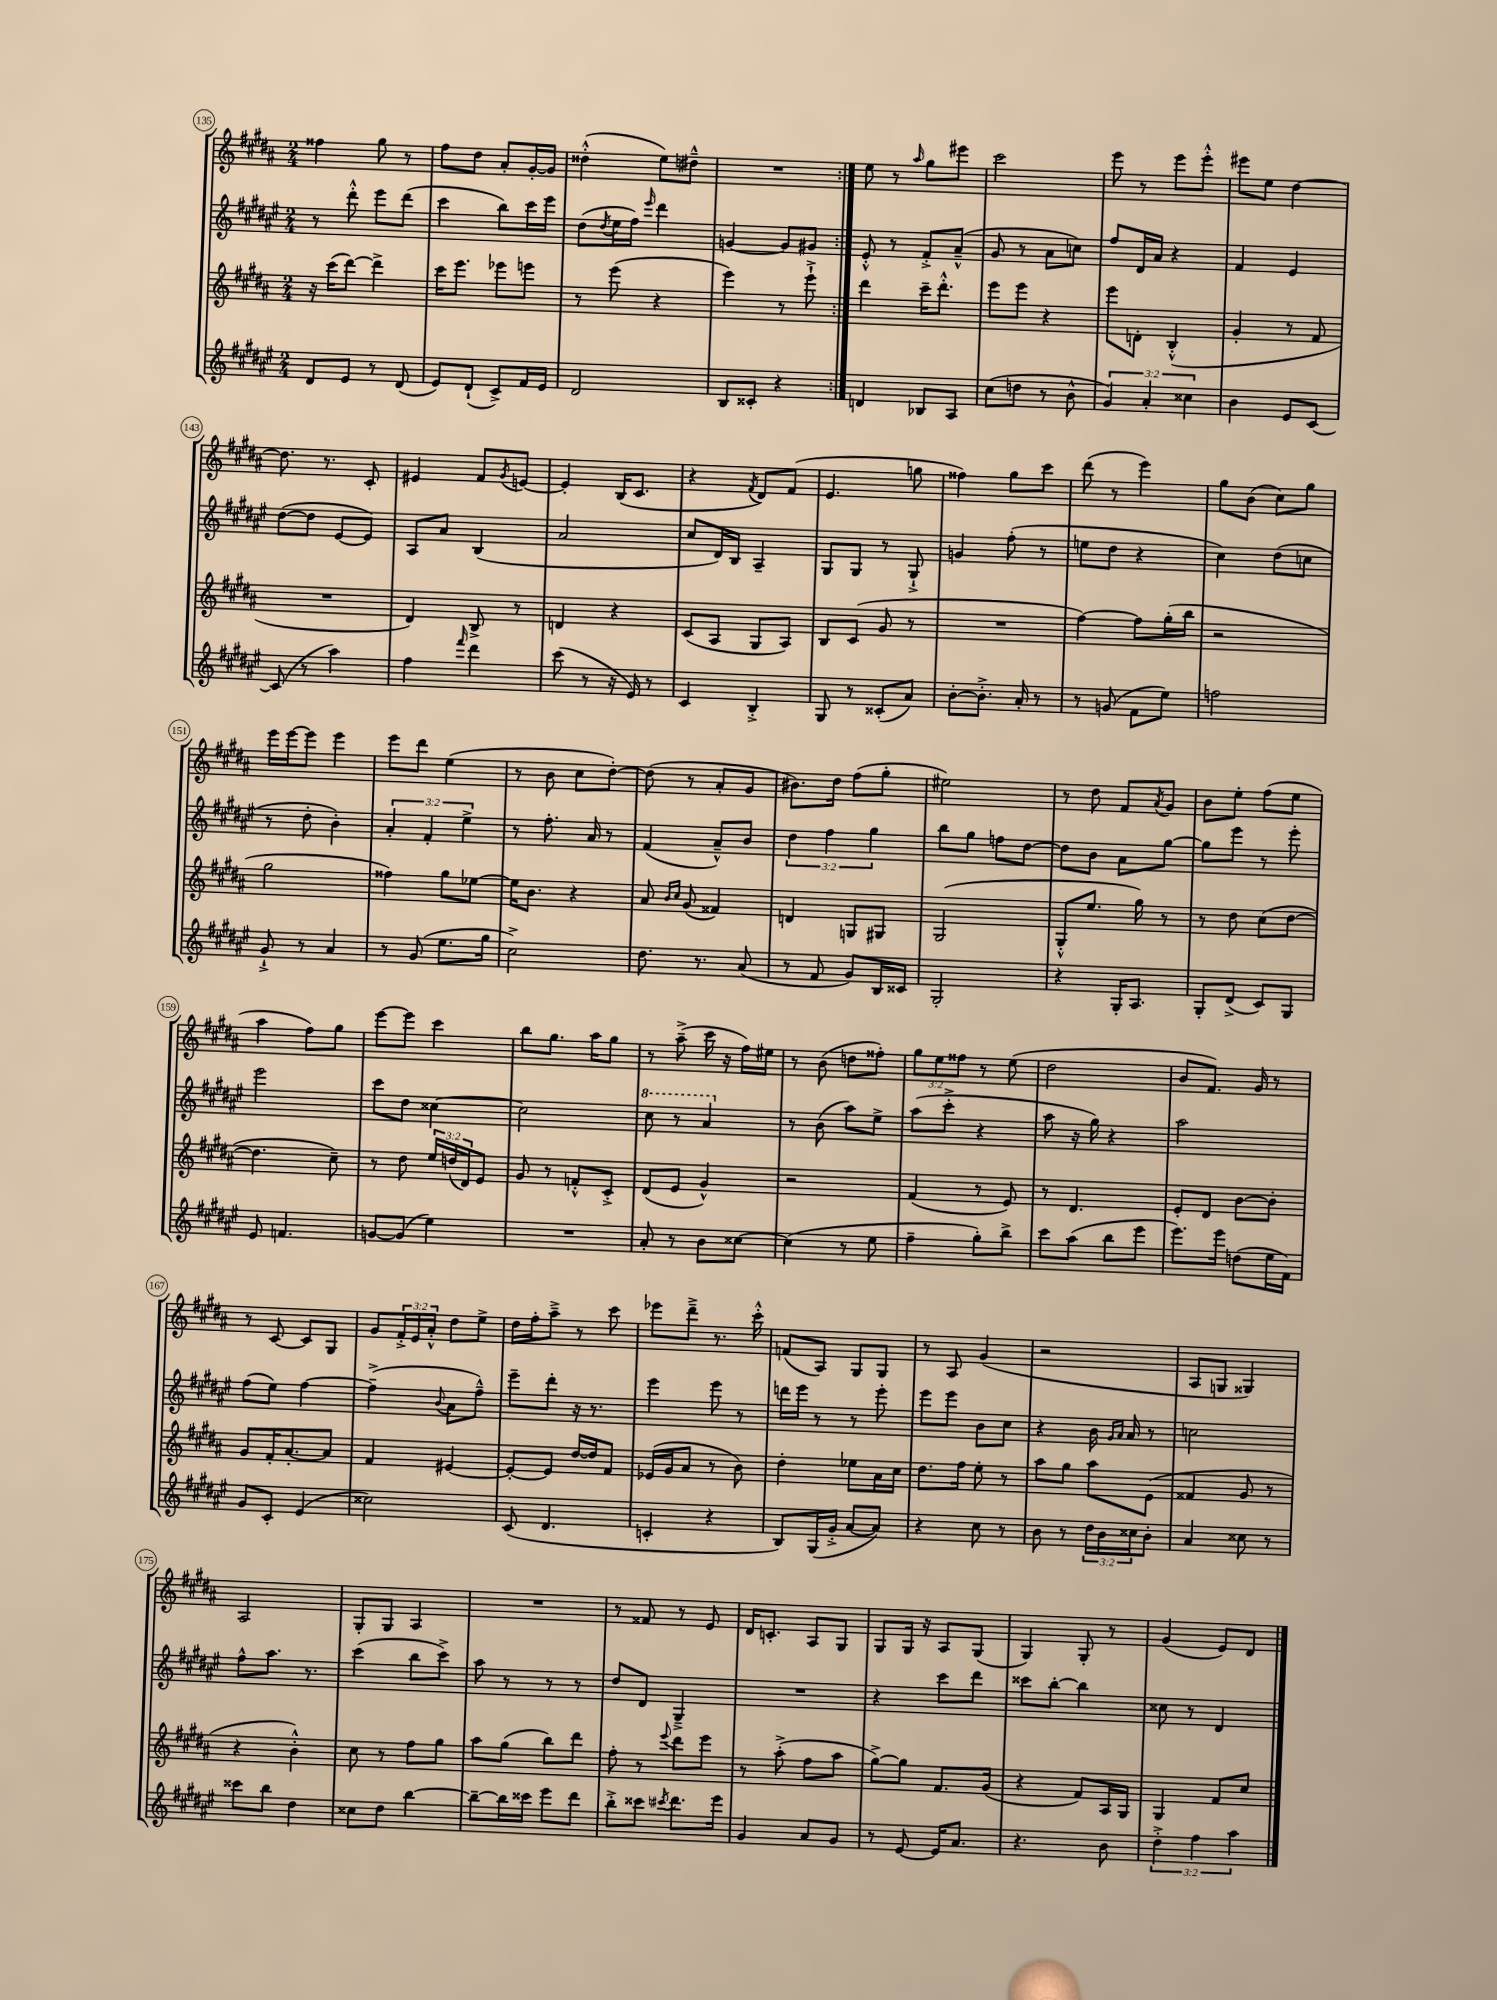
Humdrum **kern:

**kern	**kern	**kern	**kern
*part4	*part3	*part2	*part1
*staff4	*staff3	*staff2	*staff1
*clefG2	*clefG2	*clefG2	*clefG2
*k[f#c#g#d#a#e#]	*k[f#c#g#d#a#]	*k[f#c#g#d#a#e#]	*k[f#c#g#d#a#]
*M2/4	*M2/4	*M2/4	*M2/4
=135	=135	=135	=135
8d#/L	16r	8r	4ff##X\
.	(16ccc#\KL	.	.
8e#/J	[8ddd#\J)	8ddd#'^^\	.
8r	4ddd#^\]	8eee#\L	8gg#\
(8d#/	.	(8ddd#\J	8r
=136	=136	=136	=136
8e#/L)	16ccc#\KL	4ccc#\	8ff#\L
.	8.eee\J	.	.
(8d#`/J	.	.	8dd#\J
8c#^/L)	8eee-X\L	8bb\L)	8a#'/L
16f#/L	8eeen\J	16ccc#\L	[16g#'/L
16e#/JJ	.	16eee#\JJ	16g#/JJ]
=137	=137	=137	=137
2d#/	8r	(8dd#\L	(4dd##X'^^\
.	.	8qdd#/	.
.	(8eee\	16ee#\L	.
.	.	16ff#\JJ)	.
.	.	16qqeee#/	.
.	4r	4ddd#\	8ee\L)
.	.	.	8dd#X~^^\J
=138	=138	=138	=138
8B/L	4eee\)	[4gn/	2r
8c##X'/J	.	.	.
4r	8r	8g/L]	.
.	8eee`^\	8g#X/J	.
=139:|!	=139:|!	=139:|!	=139:|!
4dn/	4ddd#\	8e#'^^/	8ee\
.	.	8r	8r
.	.	.	16qqaa#/
8B-X/L	16ccc#~\KL	8f#'^/L	8gg#\L
.	8.ddd#'^^\J	.	.
8A#/J	.	(8a#~^^/J	8eee#X\J
=140	=140	=140	=140
(8cc#\L	8eee\L	8g#/	2ccc#\
8ddn\J	8eee\J	8r	.
8r	4r	8a#\L	.
8b^^\	.	8ccn\J)	.
=141	=141	=141	=141
6g#/)	8eee\L	8ff#/L	8eee\
.	8dn'\J	16d#/L	8r
6a#'/	.	.	.
.	.	16a#/JJ	.
.	(4B'^^/	4r	8eee\L
6cc##X\	.	.	.
.	.	.	8eee'^^\J
=142	=142	=142	=142
4b\	4g#'/	4f#/	8eee#X\L
.	.	.	8ee\J
8e#/L	8r	4e#/	[4dd#\
[8c#/J	8f#/	.	.
!!LO:LB:g=z
=143	=143	=143	=143
(8c#/]	2r	([8dd#\L	8.dd#\]
8r	.	8dd#\J]	.
.	.	.	8.r
4aa#\)	.	[8e#/L	.
.	.	8e#/J])	8c#'/
=144	=144	=144	=144
4ff#\	4d#/)	8A#/L	4e#X/
.	.	8a#/J	.
16qqfff#/	.	.	.
4ddd#\	8B^/	(4B/	8f#/L
.	.	.	8qg#/
.	8r	.	[8en/J
=145	=145	=145	=145
(8ccc#\	4dn/	2a#/	4e'/]
8r	.	.	.
16r	4r	.	(16B/KL
16e#/)	.	.	8.c#/J
8r	.	.	.
=146	=146	=146	=146
4c#/	(8c#/L	8cc#/L	4r
.	8A#/J	16d#/L)	.
.	.	16B/JJ	.
.	.	.	8qf#/
4B'^/	8G#/L	4A#~/	8d#/L)
.	8A#/J)	.	(8f#/J
=147	=147	=147	=147
8G#/	8B/L	8G#/L	4.e/
8r	(8c#/J	8G#/J	.
(8c##X'/L	8g#/	8r	.
8a#/J)	8r	8G#`^/	8ggn\
=148	=148	=148	=148
[8b'\L	2r	4gn/	4ff##X\)
8.b'^\J]	.	.	.
.	.	(8ff#'\	8gg#\L
16a#'/	.	.	.
8r	.	8r	8ccc#\J
=149	=149	=149	=149
8r	[4ff#\)	8een\L	(8ddd#\
(8gn/	.	8dd#\J	8r
8f#\L	8ff#\L]	4r	4eee\)
8ee#\J)	(16gg#'\L	.	.
.	16bb\JJ	.	.
=150	=150	=150	=150
2ffn\	2r	4cc#\)	8gg#\L
.	.	.	(8b\J
.	.	(8dd#\L	8cc#\L)
.	.	8ccn\J	8gg#\J
!!LO:LB:g=z
=151	=151	=151	=151
8g#`^/	2gg#\	8r	16eee\LL
.	.	.	[16eee\J
8r	.	8dd#'\	8eee\J]
4a#/	.	4b'\)	4eee\
=152	=152	=152	=152
8r	4ff##X\)	6a#'/	8eee\L
(8g#/	.	.	8ddd#\J
.	.	6f#'/	.
8.ee#\L	8gg#\L	.	(4ee\
.	.	6ee#^\	.
.	[8ee-X\J	.	.
16gg#\Jk	.	.	.
=153	=153	=153	=153
2cc#^\)	16ee-\KL]	8r	8r
.	8.b\J	.	.
.	.	8.ff#'\	8b\
.	4r	.	8cc#\L
.	.	16a#/	.
.	.	8r	[8dd#'\J)
=154	=154	=154	=154
8.dd#\	8a#/	(4f#/	(8dd#\]
.	16qqb/LL	.	.
.	16qqcc#/JJ	.	.
.	(8g#/	.	8r
8.r	.	.	.
.	4f##X/)	8a#~^^/L)	8a#'/L
(8a#/	.	8b/J	8g#/J
=155	=155	=155	=155
8r	4dn/	6dd#\	8.b#X\L)
8f#/	.	.	.
.	.	6ff#\	.
.	.	.	16dd#\Jk
8g#/L)	8Gn/L	.	(8ff#\L
.	.	6gg#\	.
16B/L	8G#X/J	.	8gg#'\J
16c##X/JJ	.	.	.
=156	=156	=156	=156
2G#'/	(2G#/	8bb\L	2ee#X\)
.	.	8gg#\J	.
.	.	8ffn\L	.
.	.	[8dd#\J	.
=157	=157	=157	=157
4r	8G#'^^/L	8dd#\L]	8r
.	8.ee/J	8b\J	8dd#\
16G#'/KL	.	8a#\L	8f#/L
8.A#/J	16gg#\)	.	.
.	.	.	8qa#/
.	8r	[8gg#\J	8g#/J
=158	=158	=158	=158
8G#'/L	8r	8gg#\L]	8b\L
(8d#^/J	8dd#\	8eee#\J	8ee'\J
8c#/L)	(8cc#\L	8r	(8ff#\L
8G#/J	[8dd#\J	8eee#'\	8ee\J
!!LO:LB:g=z
=159	=159	=159	=159
8e#/	4.dd#\]	2eee#\	4aa#\
4.fn/	.	.	.
.	.	.	8ff#\L)
.	8cc#~\)	.	8gg#\J
=160	=160	=160	=160
[8gn/L	8r	8ccc#\L	[8eee\L
(8g/J]	8dd#\	8dd#\J	8eee\J]
4ee#\)	24ee/LL	[4cc##X\	4ccc#\
.	(24ddn/	.	.
.	24d#/J)	.	.
.	8e/J	.	.
=161	=161	=161	=161
2r	8g#/	2cc##\]	8bb\L
.	8r	.	8.gg#\J
.	8fn'^^/L	.	.
.	.	.	16aa#\KL
.	8c#'^/J	.	8gg#\J
=162	=162	=162	=162
*	*	*8va	*
8a#'/	(8d#/L	8ccc#\	8r
8r	8e/J	8r	(8aa#~^\
8b\L	4g#^^/)	4aa#/	16ccc#\
.	.	.	16r
[8cc##X\J	.	.	16ff#\LL)
.	.	.	16ee#X\JJ
=163	=163	=163	=163
*	*	*X8va	*
(4cc##\]	2r	8r	8r
.	.	(8b\	(8b\
8r	.	8aa#\L)	8ddn\L
8ee#\	.	8ee#^\J	8ff##X'\J)
=164	=164	=164	=164
4ff#~\	(4f#/	(8aa#\L	12gg#\L
.	.	.	12ee\
.	.	8ccc#'^\J	.
.	.	.	12ff##X\J
8gg#'\L)	8r	4r	8r
8bb^\J	8e/)	.	(8ee\
=165	=165	=165	=165
8ccc#\L	8r	8aa#\	2dd#\
(8aa#\J	4.d#/	16r	.
.	.	16gg#\)	.
8bb\L	.	4r	.
8eee#\J	.	.	.
=166	=166	=166	=166
8.eee#\L)	8e'/L	2aa#\	8b/L
.	8d#/J	.	8.f#/J)
16eee#\Jk	.	.	.
(8ddn\L	[8b\L	.	.
.	.	.	16g#/
16ee#\L	8b'\J]	.	8r
16f#\JJ)	.	.	.
!!LO:LB:g=z
=167	=167	=167	=167
8g#/L	8g#/L	(8ff#\L	8r
8c#'/J	16f#'/K	8ee#\J)	[8c#/
.	[8.a#'/	.	.
(4e#/	.	[4ff#\	8c#/L]
.	8a#/J]	.	8G#/J
=168	=168	=168	=168
2cc##X\)	4f#/	(4ff#~^\]	8g#/L
.	.	.	24f#'^/L
.	.	.	24e/
.	.	.	24a#'^^/JJ
.	.	8qqb/	.
.	[4e#X/	8a#\L	8dd#\L
.	.	8ff#~^^\J)	8ee^\J
=169	=169	=169	=169
(8c#/	8e#'/L_	8eee#~\L	16dd#\LL
.	.	.	16ff#'\J
4.d#/	8e#/J]	8ddd#'\J	8aa#~^\J
.	[16dd#/LL	16r	8r
.	16dd#/J]	8.r	.
.	8f#/J	.	8ccc#\
=170	=170	=170	=170
4cn'/	(16e-X/LL	4eee#\	8eee-X\L
.	16g#/J	.	.
.	8a#/J	.	8ddd#~^\J
4r	8r	8eee#\	8.r
.	8b\)	8r	.
.	.	.	16ccc#'^^\
=171	=171	=171	=171
8B/L)	4dd#'\	16dddn\LL	(8fn/L
.	.	16eee#\JJ	.
(16G#/L	.	8r	8A#/J)
16g#'^/JJ	.	.	.
[8a#/L	8ee-X\L	8r	8G#/L
8a#/J])	16a#\L	8eee#'\	8G#/J
.	16cc#\JJ	.	.
=172	=172	=172	=172
4r	8.dd#\L	8eee#\L	8r
.	.	8eee#\J	8A#/
.	16ff#\Jk	.	.
8cc#\	8ee'\	8b\L	(4g#/
8r	8r	8cc#\J	.
=173	=173	=173	=173
8b\	8aa#\L	4r	2r
8r	8gg#\J	.	.
24dd#\LL	8aa#\L	16b\	.
24b\	.	.	.
.	.	16qqg#/LL	.
.	.	16qqa#/JJ	.
.	.	16a#/	.
24cc##X\J	.	.	.
8b'\J	(8e\J	8r	.
=174	=174	=174	=174
4a#/	4f##X/	2ccn\	8A#/L
.	.	.	8Gn/J
8cc##X\	8g#/	.	4G##X/)
8r	8r	.	.
!!LO:LB:g=z
=175	=175	=175	=175
8ccc##X\L	4r	8ff#^^\L	2A#/
8bb\J	.	8.aa#\J	.
4dd#\	4b'^^\)	.	.
.	.	8.r	.
=176	=176	=176	=176
8cc##X\L	8cc#\	(4ccc#\	8G#'/L
8dd#\J	8r	.	8G#/J
[4bb\	8ff#\L	8bb\L	4A#/
.	8gg#\J	8ccc#^\J)	.
=177	=177	=177	=177
8bb~\L_	8aa#\L	8aa#\	2r
16bb\L]	(8gg#\J	8r	.
16ccc##X\JJ	.	.	.
8eee#\L	8bb\L)	8r	.
8ddd#\J	8ddd#\J	8r	.
=178	=178	=178	=178
8bb'^\L	8ff#'\	8dd#/L	8r
8ccc##X\J	8r	8d#/J	8f##X/
8qccc#X/	8qqeee/	.	.
8.ddd#\L	8ddd#\L	4G#~^/	8r
.	8eee\J	.	8e/
16eee#\Jk	.	.	.
=179	=179	=179	=179
4g#/	8r	2r	16d#/KL
.	.	.	8.cn'/J
.	(8aa#'^\	.	.
8a#/L	8ff#\L	.	8A#/L
8g#/J	8aa#\J	.	8G#/J
=180	=180	=180	=180
8r	[8gg#^\L)	4r	8G#/L
[8e#/	8gg#\J]	.	16G#/Jk
.	.	.	16r
16e#/KL]	8.f#/L	8ccc#\L	8A#/L
8.a#/J	.	.	.
.	.	8ddd#\J	(8G#/J
.	(16g#/Jk	.	.
=181	=181	=181	=181
4.r	4r	8ccc##X\L	4G#/)
.	.	[8bb'\J	.
.	8f#/L)	4bb\]	8G#'/
8b\	16A#/L	.	8r
.	16G#/JJ	.	.
=182	=182	=182	=182
6dd#'^\	4G#/	8cc##X\	(4g#/
.	.	8r	.
6ff#\	.	.	.
.	8f#/L	4d#/	8e/L)
6aa#\	.	.	.
.	8cc#/J	.	8d#/J
==	==	==	==
*-	*-	*-	*-
